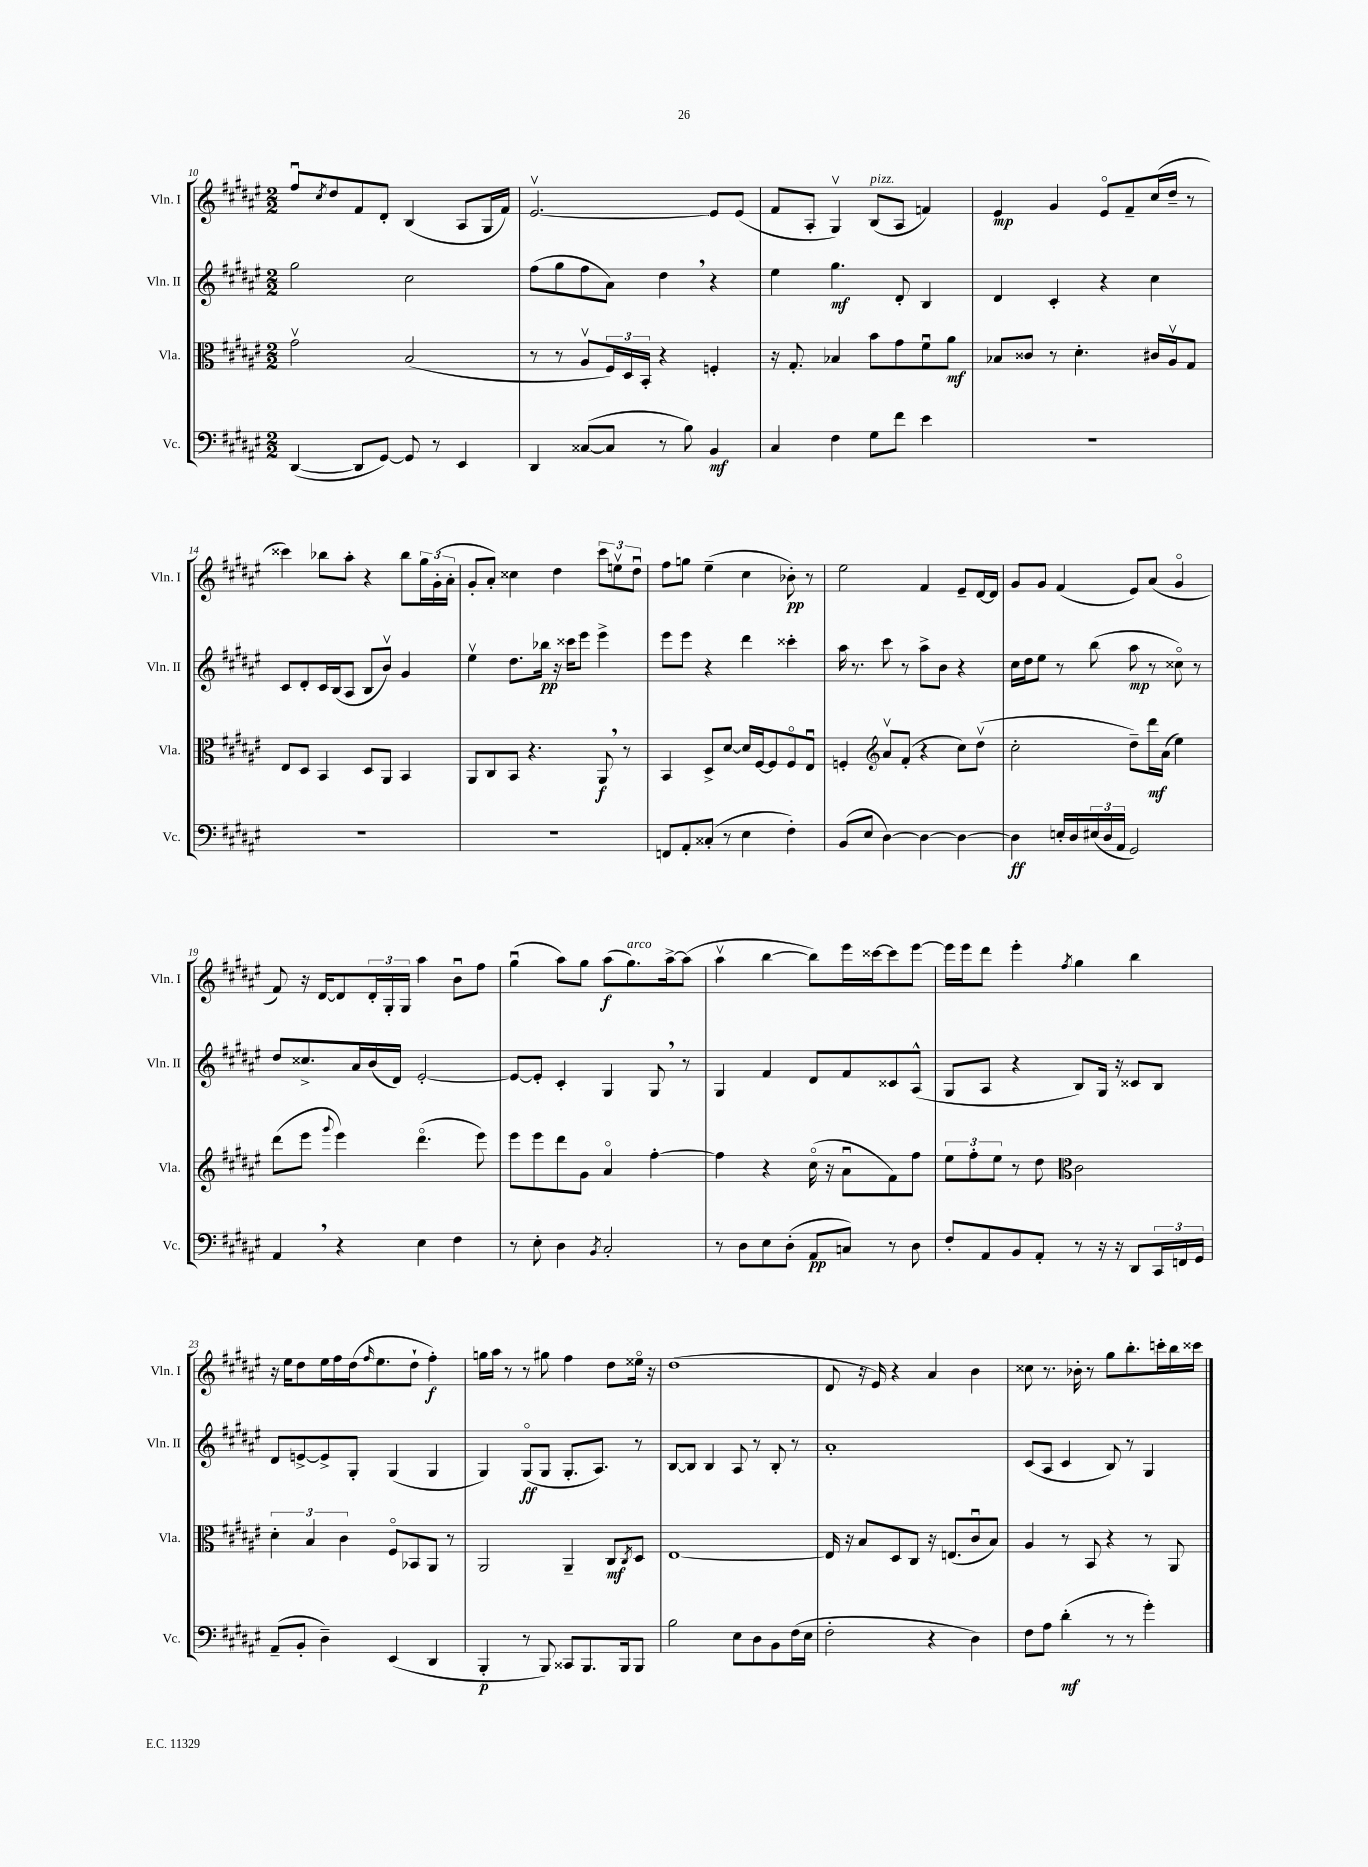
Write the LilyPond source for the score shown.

<<
\new StaffGroup <<
\new Staff = "s0" \with { instrumentName = "Vln. I" shortInstrumentName = "Vln. I" } {
    \clef treble \key fis \major \numericTimeSignature \time 2/2
    fis''8\downbow \acciaccatura { cis''8 } dis''8 fis'8 dis'8-. b4( ais8 gis16 fis'16) |
    eis'2.~\upbow eis'8 eis'8( |
    fis'8 ais8-. gis4\upbow) b8^\markup { \italic "pizz." }( ais8 f'4) |
    eis'4\mp gis'4 eis'8\flageolet fis'8-- cis''16( dis''16-- r8 |
    cisis'''4) bes''8 ais''8-. r4 bes''8 \tuplet 3/2 { gis''16 gis'16-.( ais'16-. } |
    gis'8-. ais'8-.) cisis''4 dis''4 \tuplet 3/2 { cis'''8 e''8\upbow dis''8\downbow } |
    fis''8 g''8 eis''4--( cis''4 bes'8-.\pp) r8 |
    eis''2 fis'4 eis'8-- dis'16~ dis'16 |
    gis'8 gis'8 fis'4( eis'8) ais'8( gis'4\flageolet |
    fis'8) r16 dis'16~ dis'8 \tuplet 3/2 { dis'16-. gis16-. gis16 } ais''4 b'8\downbow fis''8 |
    gis''4\downbow( ais''8) gis''8 ais''8\f( gis''8.^\markup { \italic "arco" }) ais''16~-> ais''8( |
    ais''4\upbow b''4~ b''8) eis'''16 cisis'''16~ cisis'''8 eis'''8~ |
    eis'''16 eis'''16 dis'''8 eis'''4-. \acciaccatura { fis''8 } gis''4 b''4 |
    r16 eis''16 dis''8 eis''16 fis''16 dis''16( \grace { fis''16 } eis''8. dis''8-! fis''4-.\f) |
    g''16 ais''16 r8 r8 gis''8 fis''4 dis''8 eisis''16\flageolet r16 |
    dis''1( |
    dis'8 r16 eis'16) r4 ais'4 b'4 |
    cisis''8 r8. bes'16-. r8 gis''8 b''8.-. c'''16-. b''16 cisis'''16 \bar "|." |
}
\new Staff = "s1" \with { instrumentName = "Vln. II" shortInstrumentName = "Vln. II" } {
    \clef treble \key fis \major \numericTimeSignature \time 2/2
    gis''2 cis''2 |
    fis''8( gis''8 fis''8 ais'8) dis''4 \breathe r4 |
    eis''4 gis''4.\mf dis'8-. b4 |
    dis'4 cis'4-. r4 cis''4 |
    cis'8 dis'8-. cis'16 b16( ais8 b8 b'8\upbow) gis'4 |
    eis''4\upbow dis''8. bes''16\pp r16 cisis'''16 eis'''8 eis'''4-> |
    eis'''8 eis'''8 r4 dis'''4 cisis'''4-. |
    ais''16 r8. cis'''8 r8 ais''8-> b'8 r4 |
    cis''16 dis''16 eis''8 r8 b''8( ais''8\mp r8 cisis''8\flageolet) r8 |
    dis''8 cisis''8.-> ais'16 b'16( dis'16) eis'2~-. |
    eis'8~ eis'8-. cis'4-. gis4 gis8 \breathe r8 |
    gis4 fis'4 dis'8 fis'8 cisis'8 ais8-^( |
    gis8 ais8 r4 b8) gis16 r16 cisis'8 b8 |
    dis'8 e'8~-> e'8-> gis8-. gis4( gis4 |
    gis4) gis8\flageolet\ff( gis8 gis8.-. ais8.) r8 |
    b8~ b8 b4 ais8 r8 b8-. r8 |
    ais'1-. |
    cis'8( ais8 cis'4 b8) r8 gis4 \bar "|." |
}
\new Staff = "s2" \with { instrumentName = "Vla." shortInstrumentName = "Vla." } {
    \clef alto \key fis \major \numericTimeSignature \time 2/2
    gis'2\upbow b2( |
    r8 r8 ais8\upbow \tuplet 3/2 { fis16) dis16 b,16-. } r4 f4-. |
    r16 gis8.-. bes4 b'8 gis'8 fis'8\downbow ais'8\mf |
    bes8 cisis'8 r8 dis'4.-. cis'16 ais16\upbow gis8 |
    eis8 dis8 b,4 dis8 ais,8 b,4 |
    ais,8 cis8 b,8 r4. ais,8\f \breathe r8 |
    b,4 dis8-> dis'8~ dis'16 fis16~ fis8 fis8\flageolet eis8\downbow |
    f4-. \clef treble ais'8\upbow fis'8-.( r4 cis''8) dis''8\upbow( |
    cis''2-. dis''8--) dis'''16\mf ais'16( eis''4) |
    dis'''8( eis'''8 \appoggiatura { gis'''8 } eis'''4) dis'''4.\flageolet( eis'''8) |
    eis'''8 eis'''8 dis'''8 gis'8 ais'4\flageolet fis''4~-. |
    fis''4 r4 cis''16\flageolet( r16 ais'8\downbow fis'8) fis''8 |
    \tuplet 3/2 { eis''8 fis''8-. eis''8 } r8 dis''8 \clef alto cis'2 |
    \tuplet 3/2 { dis'4-. b4 cis'4 } fis8\flageolet bes,8 ais,8 r8 |
    ais,2 ais,4-- cis8\mf \acciaccatura { cis8 } dis8 |
    eis1~ |
    eis16 r16 b8 dis8 cis8 r16 e8.( cis'8\downbow b8) |
    ais4 r8 b,8 r4 r8 ais,8 \bar "|." |
}
\new Staff = "s3" \with { instrumentName = "Vc." shortInstrumentName = "Vc." } {
    \clef bass \key fis \major \numericTimeSignature \time 2/2
    dis,4~( dis,8 gis,8~) gis,8 r8 eis,4 |
    dis,4 cisis8~( cisis8 r8 b8) b,4\mf |
    cis4 fis4 gis8 fis'8 eis'4 |
    R1 |
    R1 |
    R1 |
    f,8 ais,8-. cisis8-.( r8 eis4 fis4-.) |
    b,8( eis8 dis4~) dis4~ dis4~ |
    dis4\ff e16-. dis16 \tuplet 3/2 { eis16( dis16 ais,16 } gis,2) |
    ais,4 \breathe r4 eis4 fis4 |
    r8 eis8-. dis4 \acciaccatura { b,8 } cis2-. |
    r8 dis8 eis8 dis8-.( ais,8\pp c8) r8 dis8 |
    fis8-. ais,8 b,8 ais,8-. r8 r16 r16 dis,8 \tuplet 3/2 { cis,16 f,16 gis,16 } |
    ais,8--( b,8-. dis4--) eis,4( dis,4 |
    b,,4-.\p r8 b,,8) cisis,8 b,,8. b,,16 b,,8 |
    b2 eis8 dis8 b,8 fis16( eis16 |
    fis2-. r4 dis4) |
    fis8 ais8 dis'4-.\mf( r8 r8 gis'4-.) \bar "|." |
}
>>
>>
\layout { \context { \Score currentBarNumber = #10 } }
